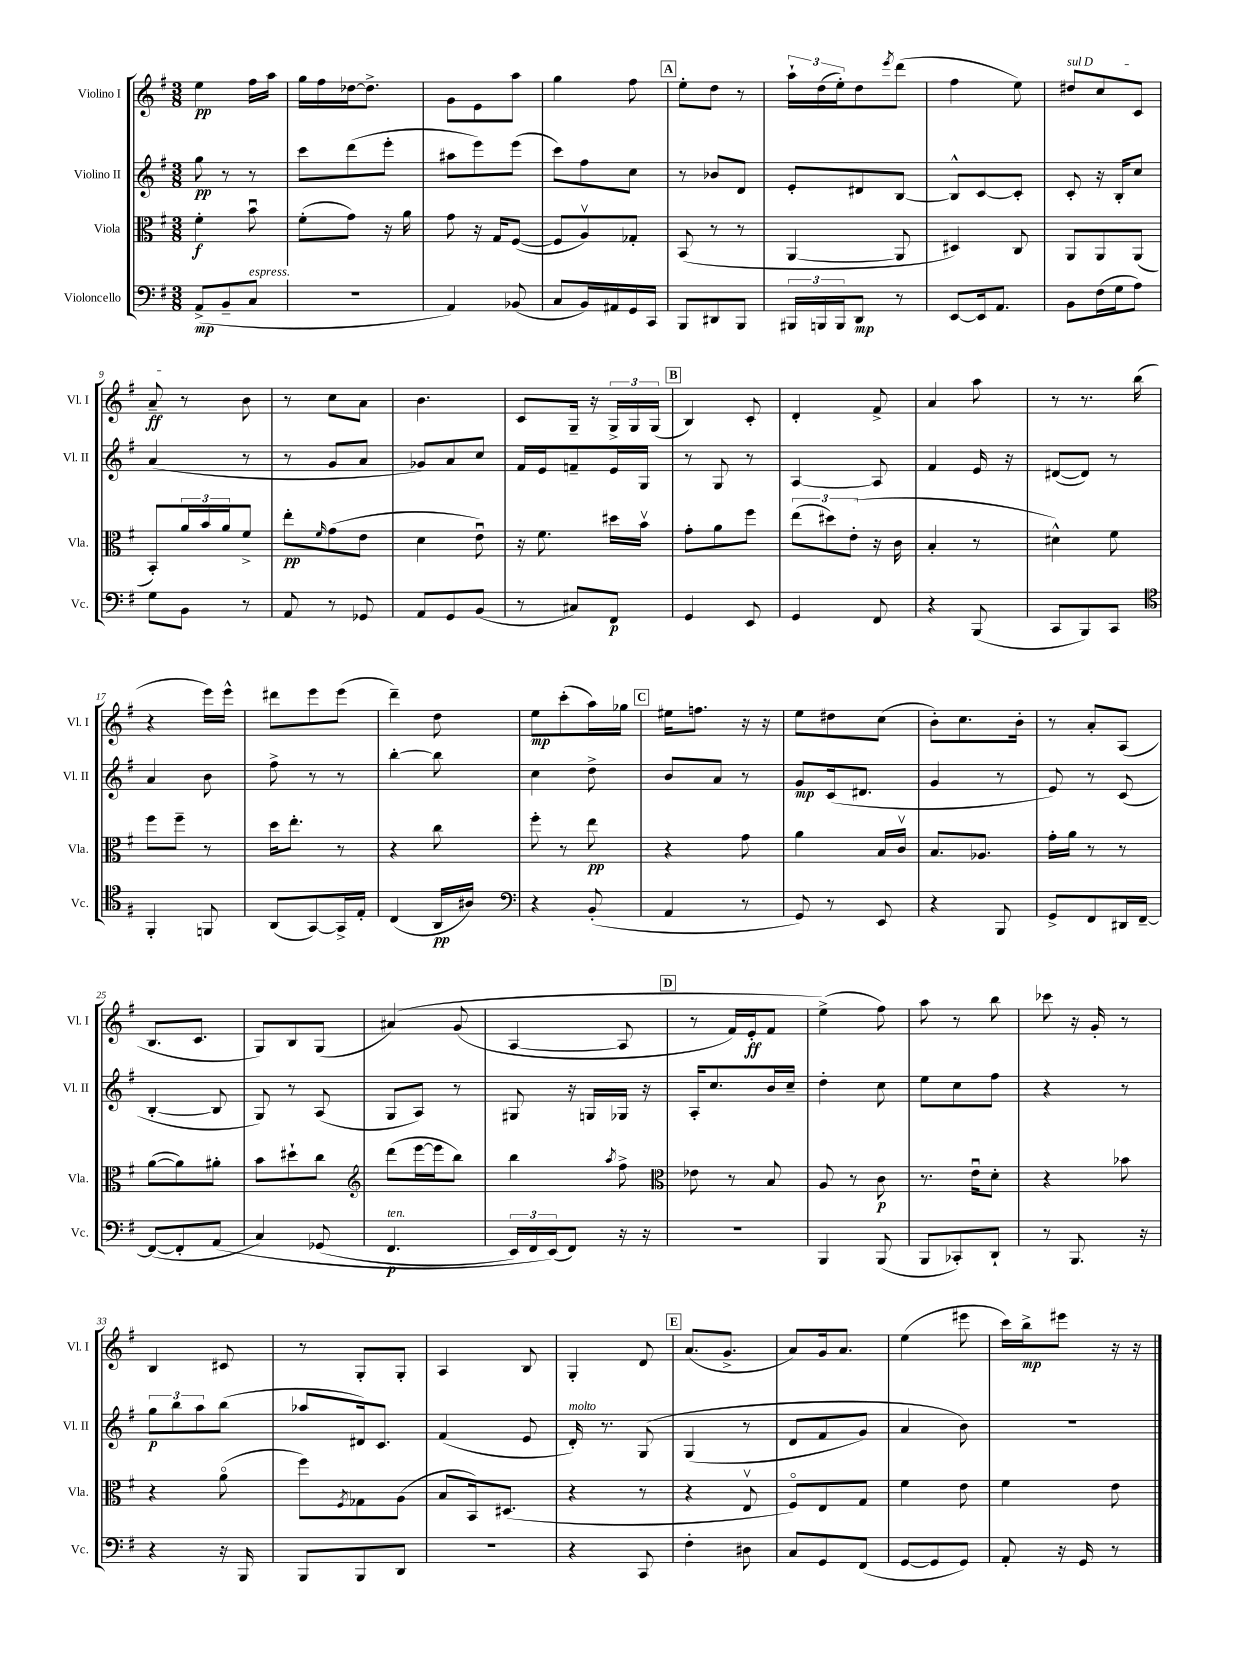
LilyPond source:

<<
\new StaffGroup <<
\new Staff = "s0" \with { instrumentName = "Violino I" shortInstrumentName = "Vl. I" } {
    \clef treble \key g \major \numericTimeSignature \time 3/8
    e''4\pp fis''16 a''16 |
    g''16 fis''16 des''16~ des''8.-> |
    g'8 e'8 a''8 |
    g''4 fis''8 |
    \mark \markup { \box "A" } e''8-. d''8 r8 |
    \tuplet 3/2 { a''16-! d''16( e''16-.) } d''8 \acciaccatura { e'''8 } d'''8( |
    fis''4 e''8) |
    \once \override TextSpanner.bound-details.left.text = \markup { \italic "sul D" } dis''8\startTextSpan c''8 c'8 |
    a'8--\ff\stopTextSpan r8 b'8 |
    r8 c''8 a'8 |
    b'4. |
    c'8 g16-- r16 \tuplet 3/2 { g16-> g16 g16( } |
    \mark \markup { \box "B" } b4) c'8-. |
    d'4-. fis'8-> |
    a'4 a''8 |
    r8 r8. b''16( |
    r4 e'''16) e'''16-^ |
    dis'''8 e'''8 e'''8( |
    d'''4--) d''8 |
    e''8\mp c'''8-.( a''16) ges''16 |
    \mark \markup { \box "C" } eis''16 f''8. r16 r16 |
    e''8 dis''8 c''8( |
    b'8-.) c''8. b'16-. |
    r8 a'8-. a8( |
    b8. c'8. |
    g8) b8 g8( |
    ais'4)\( g'8( |
    a4~ a8 |
    \mark \markup { \box "D" } r8 fis'16) e'16-.\ff fis'8 |
    e''4->(\) fis''8) |
    a''8 r8 b''8 |
    ces'''8 r16 g'16-. r8 |
    b4 cis'8 |
    r8 g8-. g8-. |
    a4 b8 |
    g4-. d'8 |
    \mark \markup { \box "E" } a'8.( g'8.-> |
    a'8) g'16 a'8. |
    e''4( eis'''8 |
    c'''16) b''16->\mp eis'''8 r16 r16 \bar "|." |
}
\new Staff = "s1" \with { instrumentName = "Violino II" shortInstrumentName = "Vl. II" } {
    \clef treble \key g \major \numericTimeSignature \time 3/8
    g''8\pp r8 r8 |
    c'''8 d'''8( e'''8-. |
    ais''8 e'''8) e'''8( |
    c'''8) fis''8 c''8 |
    \mark \markup { \box "A" } r8 bes'8 d'8 |
    e'8-. dis'8 b8~ |
    b8-^ c'8~ c'8-. |
    c'8-. r16 b16-. c''8 |
    a'4( r8 |
    r8 g'8 a'8 |
    ges'8) a'8 c''8 |
    fis'16 e'16 f'8-- e'16 g16 |
    \mark \markup { \box "B" } r8 g8 r8 |
    a4~ a8 |
    fis'4 e'16 r16 |
    dis'8~( dis'8) r8 |
    a'4 b'8 |
    fis''8-> r8 r8 |
    b''4~-. b''8 |
    c''4 d''8-> |
    \mark \markup { \box "C" } b'8 a'8 r8 |
    g'8\mp c'16( dis'8. |
    g'4 r8 |
    e'8) r8 c'8( |
    b4~-. b8 |
    g8) r8 a8( |
    g8 a8) r8 |
    gis8 r16 g16 ges16 r16 |
    \mark \markup { \box "D" } a16-. c''8. b'16 c''16-- |
    d''4-. c''8 |
    e''8 c''8 fis''8 |
    r4 r8 |
    \tuplet 3/2 { g''8\p b''8 a''8 } b''8( |
    aes''8 dis'16) c'8. |
    fis'4( e'8 |
    d'16-.^\markup { \italic "molto" }) r8. g8\( |
    \mark \markup { \box "E" } g4( r8 |
    d'8 fis'8 g'8) |
    a'4 b'8\) |
    R4. \bar "|." |
}
\new Staff = "s2" \with { instrumentName = "Viola" shortInstrumentName = "Vla." } {
    \clef alto \key g \major \numericTimeSignature \time 3/8
    fis'4-.\f b'8\downbow |
    fis'8-.( g'8) r16 a'16 |
    g'8 r16 g16 fis8~( |
    fis8 a8\upbow) ges8-. |
    \mark \markup { \box "A" } b,8( r8 r8 |
    a,4~ a,8 |
    dis4) c8 |
    a,8 a,8 a,8( |
    b,8-.) \tuplet 3/2 { a'16 b'16 a'16 } fis'8-> |
    e''8-.\pp \grace { fis'16 } g'8( e'8 |
    d'4 e'8\downbow) |
    r16 fis'8. dis''16 b'16\upbow |
    \mark \markup { \box "B" } g'8-. a'8 fis''8 |
    \tuplet 3/2 { e''8( dis''8) e'8-.( } r16 c'16 |
    b4-. r8 |
    dis'4-^) fis'8 |
    fis''8 fis''8-- r8 |
    d''16 e''8.-. r8 |
    r4 c''8 |
    fis''8-. r8 e''8\pp |
    \mark \markup { \box "C" } r4 g'8 |
    a'4 b16 c'16\upbow |
    b8. aes8. |
    g'16-. a'16 r8 r8 |
    a'8~( a'8) ais'8-. |
    b'8 dis''8-! c''8 |
    \clef treble d'''8( e'''16~ e'''16 b''8) |
    b''4 \acciaccatura { a''8 } fis''8-> |
    \mark \markup { \box "D" } \clef alto ees'8 r8 b8 |
    a8 r8 c'8\p |
    r8. e'16\downbow d'8-. |
    r4 bes'8 |
    r4 a'8\flageolet( |
    fis''8) \acciaccatura { fis8 } ges8 a8( |
    b8 b,16) dis8.( |
    r4 r8 |
    \mark \markup { \box "E" } r4 e8\upbow |
    fis8\flageolet) e8 g8 |
    fis'4 e'8 |
    fis'4 e'8 \bar "|." |
}
\new Staff = "s3" \with { instrumentName = "Violoncello" shortInstrumentName = "Vc." } {
    \clef bass \key g \major \numericTimeSignature \time 3/8
    a,8->\mp( b,8-- c8^\markup { \italic "espress." } |
    R4. |
    a,4) bes,8( |
    c8 b,16) ais,16 g,16 c,16 |
    \mark \markup { \box "A" } b,,8 dis,8 b,,8 |
    \tuplet 3/2 { bis,,16 b,,16 b,,16 } d,8\mp r8 |
    e,8~ e,16 a,8. |
    b,8 fis16( g16 a8) |
    g8 b,8 r8 |
    a,8 r8 ges,8 |
    a,8 g,8 b,8( |
    r8 cis8) fis,8\p |
    \mark \markup { \box "B" } g,4 e,8 |
    g,4 fis,8 |
    r4 b,,8( |
    c,8 b,,8) c,8 |
    \clef tenor fis,4-. f,8 |
    a,8( g,8~) g,16-> e16-. |
    c4( a,16\pp ais16) |
    \clef bass r4 b,8-.( |
    \mark \markup { \box "C" } a,4 r8 |
    g,8) r8 e,8 |
    r4 b,,8 |
    g,8-> fis,8 dis,16 fis,16~-- |
    fis,8~( fis,8-. a,8\( |
    c4) ges,8( |
    fis,4.\p^\markup { \italic "ten." } |
    \tuplet 3/2 { e,16) fis,16 e,16(\) } fis,8) r16 r16 |
    \mark \markup { \box "D" } R4. |
    b,,4 b,,8( |
    b,,8 ces,8-.) d,8-! |
    r8 b,,8. r16 |
    r4 r16 b,,16 |
    b,,8 b,,8 d,8 |
    r4. |
    r4 c,8 |
    \mark \markup { \box "E" } fis4-. dis8 |
    c8 g,8 fis,8( |
    g,8~ g,8 g,8) |
    a,8-. r16 g,16 r8 \bar "|." |
}
>>
>>
